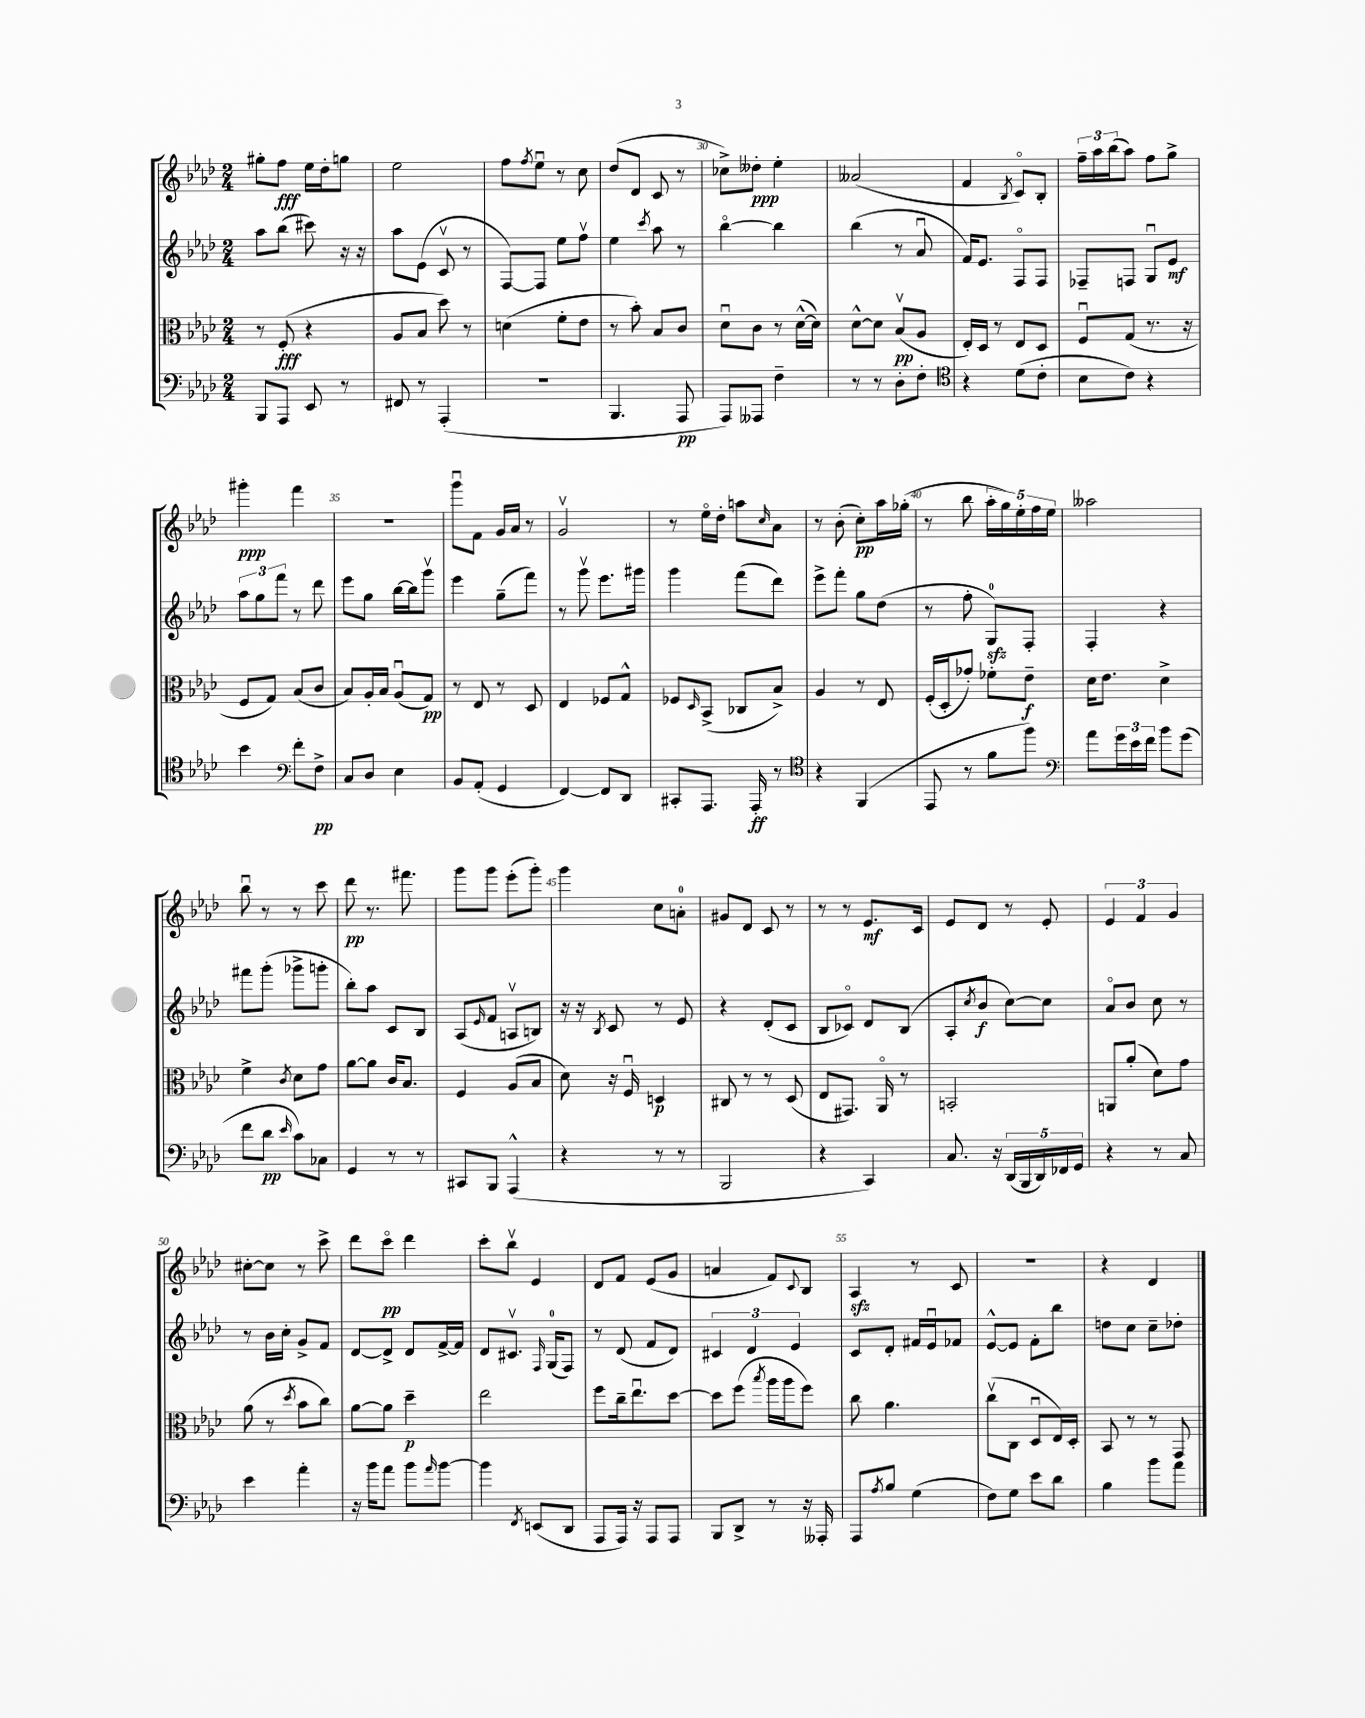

**kern	**kern	**kern	**kern
*staff4	*staff3	*staff2	*staff1
*clefF4	*clefC3	*clefG2	*clefG2
*k[b-e-a-d-]	*k[b-e-a-d-]	*k[b-e-a-d-]	*k[b-e-a-d-]
*M2/4	*M2/4	*M2/4	*M2/4
8BBB-/L	8r	8aa-\L	8gg#'\L
8AAA-/J	(8F'/	(8bb-\J	8ff\J
8EE-/	4r	8ccc#\)	16ee-\LL
.	.	.	16dd-'\J
8r	.	16r	8gg\J
.	.	16r	.
=	=	=	=
8FF#/	8A-/L	8aa-\L	2ee-\
8r	8B-/J	(8e-\J	.
(4AAA-'/	8dd-\)	8cv/	.
.	8r	8r	.
=	=	=	=
2r	(4d\	[8F/L)	8ff\L
.	.	.	8qff/
.	.	8F/]J	8ee-u\J
.	8f'\L	8ee-\L	8r
.	8e-\J	8ffv\J	8cc\
=	=	=	=
4.BBB-/	8r	4ee-\	(8dd-/L
.	8b-'\)	.	8d-/J
.	.	8qccc/	.
.	8B-/L	8aa-\	8c/
8AAA-/	8c/J	8r	8r
=	=	=	=
8AAA-/L)	8d-u\L	[4bb-o\	8cc-^\L)
8AAA--/J	8c\J	.	8dd--'\J
4F~\	8r	4bb-\]	4ee-'\
.	([16d-^^\LL	.	.
.	16d-\]JJ)	.	.
=	=	=	=
8r	[8d-^^\L	(4bb-\	(2a--/
8r	8d-\]J	.	.
8D-'\L	(8B-v/L	8r	.
8F'\J	8A-/J	8a-u/	.
=	=	=	=
*clefC4	*	*	*
4r	16E-'/LL)	16f/LK)	4f/
.	16D-/JJ	8.e-/J	.
.	8r	.	.
.	.	.	8qB-/
(8d-\L	8E-/L	8Fo/L	8co/L)
8c'\J	8D-/J	8F/J	8B-'/J
=	=	=	=
8B-\L	8Fu/L	8F-~/L	24ff~\LL
.	.	.	24aa-\
.	.	.	(24bb-\J
8c\J)	(8G/J	8F/J	8aa-\J)
4r	8.r	8Gu/L	8ff\L
.	.	8e-/J	8gg^\J
.	16r	.	.
=	=	=	=
4b-\	8F/L	12aa-\L	4ggg#'\
.	.	12gg\	.
.	8G/J)	.	.
.	.	12fff\J	.
*clefF4	*	*	*
8f'\L	(8B-/L	8r	4fff\
8F^\J	8c/J	8ddd-\	.
=	=	=	=
8C/L	8B-/L)	8eee-\L	2r
8D-/J	16A-'/L	8gg\J	.
.	16B-/JJ	.	.
4E-\	(8A-u/L	[16bb-\LL	.
.	.	16bb-\]J	.
.	8G/J)	8gggv\J	.
=	=	=	=
8BB-/L	8r	4eee-\	8gggu\L
(8AA-'/J	8E-/	.	8f\J
4GG/	8r	(8gg~\L	16g/LL
.	.	.	16a-/JJ
.	8D-/	8fff\J)	8r
=	=	=	=
[4FF/)	4E-/	8r	2gv/
.	.	8gggv\	.
8FF/]L	8F-/L	8.eee-\L	.
8DD-/J	8G^^/J	.	.
.	.	16ggg#\Jk	.
=	=	=	=
8CC#'/L	8F-/L	4ggg\	8r
.	16qqD-/	.	.
8.AAA-/J	(8BB-^/J	.	16ee-o\LL
.	.	.	16dd-'\JJ
.	8C-/L	(8fff\L	8aa\L
16AAA-'/	.	.	.
.	.	.	16qqcc/
8r	8B-^/J)	8ddd-\J)	8a-\J
=	=	=	=
*clefC4	*	*	*
4r	4A-/	8eee-^\L	8r
.	.	8fff'\J	(8b-'\
(4FF/	8r	8gg\L	8cc'\L)
.	8E-/	(8dd-\J	16aa-\L
.	.	.	(16gg-'\JJ
=	=	=	=
8EE-/	(16F'/LL	8r	8r
.	16D-'/J	.	.
8r	8g-'/J)	8ff'\	8bb-\
8f\L	8f-'\L	8G/L)	20aa-'\LL
.	.	.	20gg\)
.	.	.	20ee-'\
8ff\J)	8e-~\J	8F'/J	.
.	.	.	20ff\
.	.	.	20ee-\JJ
=	=	=	=
*clefF4	*	*	*
8a-\L	16d-\LK	4F'/	2aa--\
.	8.e-\J	.	.
24g\L	.	.	.
24e-\	.	.	.
24f\JJ	.	.	.
8b-\L	4d-^\	4r	.
(8g\J	.	.	.
=	=	=	=
8f\L	4f^\	8fff#\L	8bb-u\
8d-\J	.	(8ggg'\J	8r
16qqe-/	8qc/	.	.
8c\L)	8d-\L	8ggg-^\L	8r
8C-\J	8g\J	8ggg'\J	8ccc\
=	=	=	=
4GG/	[8a-\L	8bb-'\L)	8ddd-\
.	8a-\]J	8aa-\J	8.r
8r	16c/LK	8c/L	.
.	8.B-/J	.	8.fff#\
8r	.	8B-/J	.
=	=	=	=
8CC#/L	4F/	(8A-/L	8ggg\L
.	.	16qqe-/	.
8BBB-/J	.	8f/J	8ggg\J
(4AAA-^^/	(8A-/L	8Av/L	(8eee-'\L
.	8B-/J	8B/J)	8ggg'\J)
=	=	=	=
4r	8d-\)	16r	4ggg\
.	.	16r	.
.	.	8qB-/	.
.	16r	8c/	.
.	16Fu/	.	.
8r	4D/	8r	8cc\L
8r	.	8e-/	8a'\J
=	=	=	=
2BBB-/	8C#/	4r	8g#/L
.	8r	.	8d-/J
.	8r	(8d-'/L	8c/
.	(8D-/	8c/J	8r
=	=	=	=
4r	8E-/L	8B-/L	8r
.	8.GG#/J)	8c-o/J)	8r
4CC/)	.	8d-/L	8.e-/L
.	16AA-o/	.	.
.	8r	(8B-/J	.
.	.	.	16c/Jk
=	=	=	=
8.C/	2BB'/	8A-'/L	8e-/L
.	.	8qcc/	.
.	.	8b-/J	8d-/J
16r	.	.	.
(20DD-/LL	.	[8cc\L)	8r
20BBB-/	.	.	.
20DD-/)	.	.	.
.	.	8cc\]J	8e-'/
20FF-/	.	.	.
20GG/JJ	.	.	.
=	=	=	=
4r	8AA/L	8a-o/L	6e-/
.	(8a-'/J	8b-/J	.
.	.	.	6f/
8r	8d-\L)	8cc\	.
.	.	.	6g/
8C/	8g\J	8r	.
=	=	=	=
4e-\	(8a-\	8r	[8cc#'\L
.	8r	16b-\LL	8cc#\]J
.	.	16cc'\JJ	.
.	8qdd-/	.	.
4a-'\	8b-\L	8g^/L	8r
.	8cc\J)	8f/J	8ccc^\
=	=	=	=
16r	[8a-\L	[8d-/L	8ddd-\L
16b-\LK	.	.	.
8a-\J	8a-\]J	8d-^/]J	8ccco\J
8b-\L	4dd-~\	8d-/L	4ddd-\
16qqa-/	.	.	.
[8b-\J	.	[16f^/L	.
.	.	16f/]JJ	.
=	=	=	=
4b-\]	2ee-\	8d-/L	8ccc'\L
.	.	8.c#v/J	8bb-v\J
8qFF/	.	.	.
(8EE/L	.	.	4e-/
.	.	16qqF/	.
.	.	(16G/LK	.
8DD-/J	.	8F/J)	.
=	=	=	=
8AAA-/L	8ff\L	8r	8d-/L
16AAA-/Jk)	16cc~\k	(8d-/	8f/J
16r	8.ee-u\	.	.
8AAA-/L	.	8f/L	(8e-/L
8AAA-/J	[8dd-\J	8d-/J)	8g/J
=	=	=	=
8BBB-/L	8dd-\]L	6c#/	4a/
8DD-^/J	(8ff\J	.	.
.	.	6d-/	.
.	8qbb-/	.	.
8r	16aa-\LL	.	8f/L)
.	16aa-\J	.	.
.	.	6e-/	.
.	.	.	8qqc/
16r	8ff\J)	.	8B-/J
16AAA--'/	.	.	.
=	=	=	=
8AAA-/L	8cc\	8c/L	4A-/
8qA-/	.	.	.
8B-/J	4.a-\	8d-'/J	.
(4G\	.	16f#/LL	8r
.	.	16e-u/J	.
.	.	8f-/J	8c/
=	=	=	=
8F\L)	(8ccv\L	[8e-^^/L	2r
8G\J	8C\J	8e-/]J	.
8e-\L	8D-u/L	8f'\L	.
8d-\J	16E-/L)	8bb-\J	.
.	16D-'/JJ	.	.
=	=	=	=
4B-\	8BB-/	8dd\L	4r
.	8r	8cc\J	.
8b-\L	8r	8cc~\L	4d-/
8a-\J	8GG/	8dd-'\J	.
==	==	==	==
*-	*-	*-	*-
